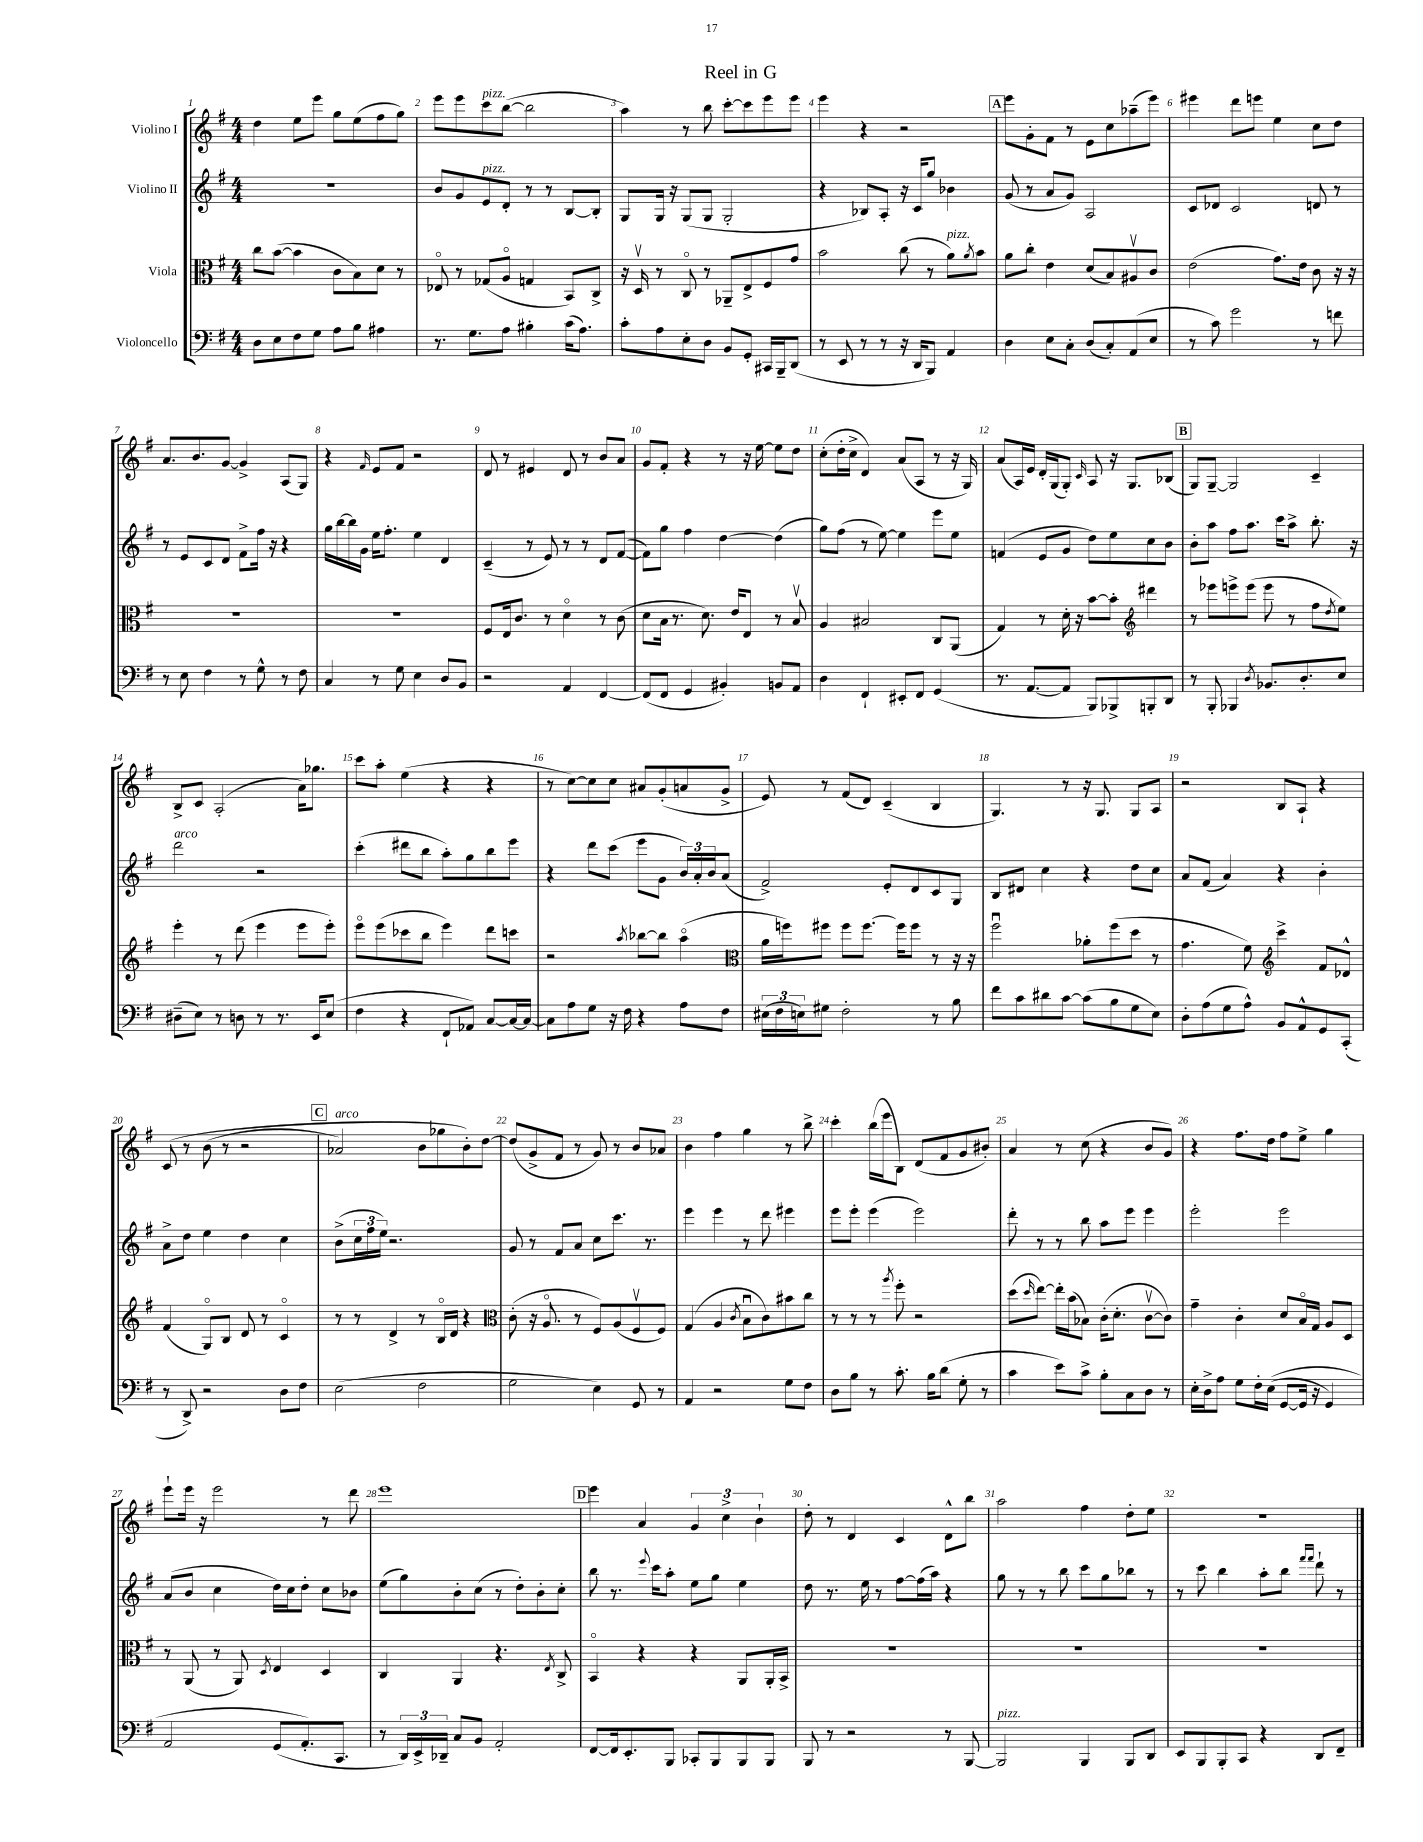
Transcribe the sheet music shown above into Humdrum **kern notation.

**kern	**kern	**kern	**kern
*part4	*part3	*part2	*part1
*staff4	*staff3	*staff2	*staff1
*I"Violoncello	*I"Viola	*I"Violino II	*I"Violino I
*clefF4	*clefC3	*clefG2	*clefG2
*k[f#]	*k[f#]	*k[f#]	*k[f#]
*M4/4	*M4/4	*M4/4	*M4/4
=1	=1	=1	=1
8D\L	8cc\L	1r	4dd\
8E\	([8b\J	.	.
8F#\	4b\]	.	8ee\L
8G\J	.	.	8eee\J
8A\L	8c\L	.	8gg\L
8B\J	8B\)	.	(8ee\
4A#X\	8d\J	.	8ff#\
.	8r	.	8gg\J)
=2	=2	=2	=2
8.r	8E-X/	8b/L	8eee\L
.	8r	8g/	8eee\
8.G\L	.	.	.
!	!	!	!LO:TX:a:i:t=pizz.
!	!	!LO:TX:a:i:t=pizz.	!
.	(8G-X/L	8e/	8ccc\
8A\J	8A/J	8d'/J	([8bb\J
4B#X'\	4Gn/	8r	2bb\]
.	.	8r	.
(16c\KL	8BB/L)	[8B/L	.
8.A\J)	.	.	.
.	8C^/J	8B'/J]	.
=3	=3	=3	=3
8c'\L	16r	8G/L	4aa\)
.	16Dv/	.	.
8A\	8r	16G/Jk	.
.	.	16r	.
8E'\	8C/	(8G/L	8r
8D\J	8r	8G/J	8bb\
8BB/L	8AA-X~/L	2G'/	[8ccc'\L
8GG'/J	8E^/	.	8ccc\]
16CC#X/LL	8F#/	.	8eee\
16BBB~/J	.	.	.
(8DD/J	8g/J	.	8eee\J
=4	=4	=4	=4
8r	2b\	4r	4eee\
8EE/	.	.	.
8r	.	8B-X/L)	4r
8r	.	8A'/J	.
16r	(8cc\	16r	2r
16DD/KL	.	16c/KL	.
8BBB/J)	8r	8gg/J	.
!	!LO:TX:a:i:t=pizz.	!	!
4AA/	8a\L)	4b-X\	.
.	8qa/	.	.
.	8b\J	.	.
!!LO:REH:place=s1:t=A
=5	=5	=5	=5
4D\	8a\L	(8g/	8eee\L
.	8cc'\J	8r	8g'\
8E\L	4e\	8a/L	8f#\J
8C'\J	.	8g/J)	8r
(8D/L	(8d/L	2A/	8e\L
8C'/)	8B/)	.	8cc\
(8AA/	8A#Xv/	.	(8aa-X~\
8E/J	8c/J	.	8eee\J)
=6	=6	=6	=6
8r	(2e\	8c/L	4eee#X\
8c\)	.	8d-X/J	.
2g\	.	2c/	8ddd\L
.	.	.	8eeen\J
.	8.g\L)	.	4ee\
.	16e\Jk	.	.
8r	8c\	8dn/	8cc\L
8fn\	16r	8r	8dd\J
.	16r	.	.
!!LO:LB:g=z
=7	=7	=7	=7
8r	1r	8r	8.a/L
8E\	.	8e/L	.
.	.	.	8.b/
4F#\	.	8c/	.
.	.	8d/J	[8g/J
8r	.	8f#^\L	4g^/]
8G^^\	.	16ff#\Jk	.
.	.	16r	.
8r	.	4r	(8A/L
8F#\	.	.	8G/J)
=8	=8	=8	=8
4C/	1r	16gg\LL	4r
.	.	[16bb\	.
.	.	16bb\]	.
.	.	16g\JJ	.
.	.	.	16qqf#/
8r	.	16ee\KL	8e/L
.	.	8.ff#'\J	.
8G\	.	.	8f#/J
4E\	.	4ee\	2r
8D/L	.	4d/	.
8BB/J	.	.	.
=9	=9	=9	=9
2r	8F#/L	(4c~/	8d/
.	16E/k	.	8r
.	8.c/J	.	.
.	.	8r	4e#X/
.	8r	8e/)	.
4AA/	4d\	8r	8d/
.	.	8r	8r
[4FF#/	8r	8d/L	8b/L
.	(8c\	([8f#/J	8a/J
=10	=10	=10	=10
(8FF#/L]	8d\L	8f#\L])	8g/L
8FF#/J	16B\Jk	8gg\J	8f#'/J
.	8.r	.	.
4GG/	.	4ff#\	4r
.	8.d\)	.	.
4BB#X'/)	.	[4dd\	8r
.	16e/KL	.	.
.	8E/J	.	16r
.	.	.	[16ee\
8BBn/L	8r	(4dd\]	8ee\L]
8AA/J	8Bv/	.	8dd\J
=11	=11	=11	=11
4D\	4A/	8gg\L)	(8cc'\L
.	.	(8ff#\J	16dd'\L
.	.	.	16cc^\JJ
4FF#`/	2B#X/	8r	4d/)
.	.	[8ee\)	.
8EE#X'/L	.	4ee\]	(8a/L
8FF#/J	.	.	8A/J
(4GG/	8C/L	8eee\L	8r
.	(8AA/J	8ee\J	16r
.	.	.	16G/)
=12	=12	=12	=12
8.r	4G/)	(4fn/	(8a/L
.	.	.	16A/L)
[8.AA/L	.	.	16e/JJ
.	8r	8e/L	16d'/LL
.	.	.	(16G/J
8AA/J]	16d'\	8g/J	8G'/J)
.	16r	.	.
.	.	.	16qqc/
8BBB/L)	[8b\L	8dd\L)	8A/
8BBB-X^/	8b'\J]	8ee\	16r
.	.	.	8.G/L
*	*clefG2	*	*
8BBBn'/	4ddd#X\	8cc\	.
8DD/J	.	8b\J	(8B-X/J
!!LO:REH:place=s1:t=B
=13	=13	=13	=13
8r	8r	8b'\L	8G/L)
8BBB'/	8eee-X\L	8aa\J	[8G~/J
4BBB-X/	8eeen^\	8ff#\L	2G/]
.	(8eee\J	8.aa\J	.
8qD/	.	.	.
8.BB-X/L	8eee\	.	.
.	.	16ccc\KL	.
.	8r	8aa^\J	.
8.D'/	.	.	.
.	8ff#\L	8.bb'\	4c~/
.	8qdd/	.	.
8E/J	8ee\J)	.	.
.	.	16r	.
!!LO:LB:g=z
=14	=14	=14	=14
!	!	!LO:TX:a:i:t=arco	!
(8D#X~\L	4eee'\	2ddd\	8B^/L
8E\J)	.	.	8c/J
8r	8r	.	(2A'/
8Dn\	(8ddd\	.	.
8r	4eee\	2r	.
8.r	.	.	.
.	8eee\L	.	16a\KL)
16EE/KL	.	.	8.gg-X\J
(8E/J	8eee'\J)	.	.
=15	=15	=15	=15
4F#\	8eee\L	(4ccc'\	8ccc\L
.	(8eee\	.	8aa'\J
4r	8ccc-X\	8ddd#X\L	(4ee\
.	8bb\J	8bb\J	.
8FF#`/L	4eee\)	8aa'\L)	4r
8AA-X/J)	.	8gg\	.
[8C/L	8ddd\L	8bb\	4r
16C/L_	8cccn\J	8eee\J	.
16C/JJ_	.	.	.
=16	=16	=16	=16
8C\L]	2r	4r	8r
8A\	.	.	[8cc\L)
8G\J	.	8ddd\L	8cc\]
16r	.	(8ccc\J	8cc\J
16F#\	.	.	.
.	8qaa/	.	.
4r	[8bb-X\L	8eee\L	8a#X/L
.	8bb-\J]	8g\J	(8g'/
8A\L	(4aa\	24b/LL)	8an/
.	.	24a'/	.
.	.	24b/J	.
8F#\J	.	(8a/J	8g^/J
=17	=17	=17	=17
*	*clefC3	*	*
(24E#X\LL	16a\LL	2f#^/)	8e/)
24F#\	.	.	.
.	16ffn\J)	.	.
24En\J)	.	.	.
8G#X\J	8ff#X\J	.	8r
2F#'\	8ff#\L	.	(8f#/L
.	[8.ff#\J	.	8d/J)
.	.	8e'/L	(4c~/
.	16ff#\KL]	.	.
.	8ff#\J	8d/	.
8r	8r	8c/	4B/
8B\	16r	8G/J	.
.	16r	.	.
=18	=18	=18	=18
8f#\L	2ff#u\	8B/L	4.G/)
8c\	.	8d#X/J	.
8d#X\	.	4cc\	.
[8c\J	.	.	8r
(8c\L]	8a-X'\L	4r	16r
.	.	.	8.G/
8B\	(8ff#\	.	.
8G\	8dd\J	8dd\L	8G/L
8E\J)	8r	8cc\J	8A/J
=19	=19	=19	=19
8D'\L	4.g\	8a/L	2r
(8A\	.	(8f#/J	.
8G\	.	4a/)	.
8A^^\J)	8f#\)	.	.
*	*clefG2	*	*
8BB/L	4ccc^\	4r	8B/L
8AA^^/	.	.	8A`/J
8GG/	8f#/L	4b'\	4r
(8CC'/J	8d-X^^/J	.	.
!!LO:LB:g=z
=20	=20	=20	=20
8r	(4f#/	8a^\L	(8c/
8DD^/)	.	8dd\J	8r
2r	8G/L)	4ee\	(8b\
.	8B/J	.	8r
.	8d/	4dd\	2r
.	8r	.	.
8D\L	4c/	4cc\	.
8F#\J	.	.	.
!!LO:REH:place=s1:t=C
=21	=21	=21	=21
!	!	!	!LO:TX:a:i:t=arco
(2E\	8r	(8b^\L	2a-X/)
.	8r	24cc\L	.
.	.	24ff#\	.
.	.	24ee\JJ)	.
.	4d^/	2.r	.
2F#\	8r	.	8b\L
.	16B/LL	.	8gg-X\
.	16d/JJ	.	.
.	4r	.	8b'\)
.	.	.	[8dd\J
=22	=22	=22	=22
*	*clefC3	*	*
2G\	(8c'\	8g/	(8dd/L]
.	16r	8r	8g^/
.	8.A/	.	.
.	.	8f#/L	8f#/J
.	8r	8a/J	8r
4E\)	8F#/L)	8cc\L	8g/)
.	(8A/	8.ccc\J	8r
8GG/	8F#v/	.	8b/L
.	.	8.r	.
8r	8F#/J)	.	8a-X/J
=23	=23	=23	=23
4AA/	(4G/	4eee\	4b\
2r	4A/	4eee\	4ff#\
.	8qc/	.	.
.	8Bu\L	8r	4gg\
.	8c\)	8ddd\	.
8G\L	8b#X\	4eee#X\	8r
8F#\J	8cc\J	.	8bb^\
=24	=24	=24	=24
8D\L	8r	8eee\L	4ccc'\
8B\J	8r	8eee'\J	.
8r	8r	(4eee\	(16bb\LL
.	.	.	16eee\J
.	8qaa/	.	.
8.c'\	8ff#'\	.	8B\J)
.	2r	2eee\)	(8d/L
16B\KL	.	.	.
(8d\J	.	.	8f#/
8G'\	.	.	8g/
8r	.	.	8b#X'/J)
=25	=25	=25	=25
4c\	(8dd\L	8ddd'\	4a/
.	16qqdd/	.	.
.	[8ee\J)	8r	.
8e\L)	16ee'\LL]	8r	8r
.	(16b\J	.	.
8c^\J	8B-X\J)	8bb\	(8cc\
8B'\L	(16c'\KL	8aa\L	4r
.	8.d'\J	.	.
8C\	.	8eee\J	.
8D\J	[8cv\L	4eee\	8b/L
8r	8c\J])	.	8g/J)
=26	=26	=26	=26
16E'\LL	4g~\	2eee'\	4r
16D^\J	.	.	.
8A\J	.	.	.
8G\L	4c'\	.	8.ff#\L
16F#'\L	.	.	.
((16E\JJ	.	.	16dd\Jk
[8GG/L	8d/L	2eee\	8ff#\L
16GG/Jk]	16B/L	.	8ee^\J
16r	16G/JJ	.	.
4GG/)	8A/L	.	4gg\
.	8D/J	.	.
!!LO:LB:g=z
=27	=27	=27	=27
2AA/	8r	(8a/L	8eee`\L
.	(8AA/	8b/J	16eee\Jk
.	.	.	16r
.	8r	4cc\	2eee\
.	8AA/)	.	.
.	8qD/	.	.
(8GG/L	4E/	16dd\LL)	.
.	.	16cc\J	.
8.AA'/)	.	8dd'\J	.
.	4D/	8cc\L	8r
8.CC/J	.	.	.
.	.	8b-X\J	8ddd\
=28	=28	=28	=28
8r	4C/	(8ee\L	1eee
24DD/LL)	.	8gg\)	.
24EE^/	.	.	.
24DD-X~/JJ	.	.	.
8C/L	4AA/	8b'\	.
8BB/J	.	(8cc\J	.
2AA'/	4.r	8r	.
.	.	8dd'\L)	.
.	.	8b'\	.
.	8qE/	.	.
.	8C^/	8cc'\J	.
!!LO:REH:place=s1:t=D
=29	=29	=29	=29
[8FF#/L	4BB/	8bb\	4eee\
16FF#/k]	.	8.r	.
8.EE'/	.	.	.
.	4r	.	4a/
.	.	8qqeee/	.
.	.	16ccc\KL	.
8BBB/J	.	8aa'\J	.
8CC-X'/L	4r	8ee\L	6g/
8BBB/	.	8gg\J	.
.	.	.	6cc^\
8BBB/	8AA/L	4ee\	.
.	.	.	6b`\
8BBB/J	16AA'/L	.	.
.	16BB^/JJ	.	.
=30	=30	=30	=30
8BBB/	1r	8dd\	8dd'\
8r	.	8.r	8r
2r	.	.	4d/
.	.	16ee\	.
.	.	8r	.
.	.	[8ff#\L	4c/
.	.	(16ff#\L]	.
.	.	16aa\JJ)	.
8r	.	4r	8d^^\L
[8BBB/	.	.	8bb\J
=31	=31	=31	=31
!LO:TX:a:i:t=pizz.	!	!	!
2BBB/]	1r	8gg\	2aa\
.	.	8r	.
.	.	8r	.
.	.	8bb\	.
4BBB/	.	8ccc\L	4ff#\
.	.	8gg\	.
8BBB/L	.	8bb-X\J	8dd'\L
8DD/J	.	8r	8ee\J
=32	=32	=32	=32
8EE/L	1r	8r	1r
8BBB/	.	8ccc\	.
8BBB'/	.	4bb\	.
8CC/J	.	.	.
4r	.	8aa'\L	.
.	.	8bb\J	.
.	.	16qqfff#/LL	.
.	.	16qqfff#/JJ	.
8DD/L	.	8ddd`\	.
8FF#~/J	.	8r	.
==	==	==	==
*-	*-	*-	*-
